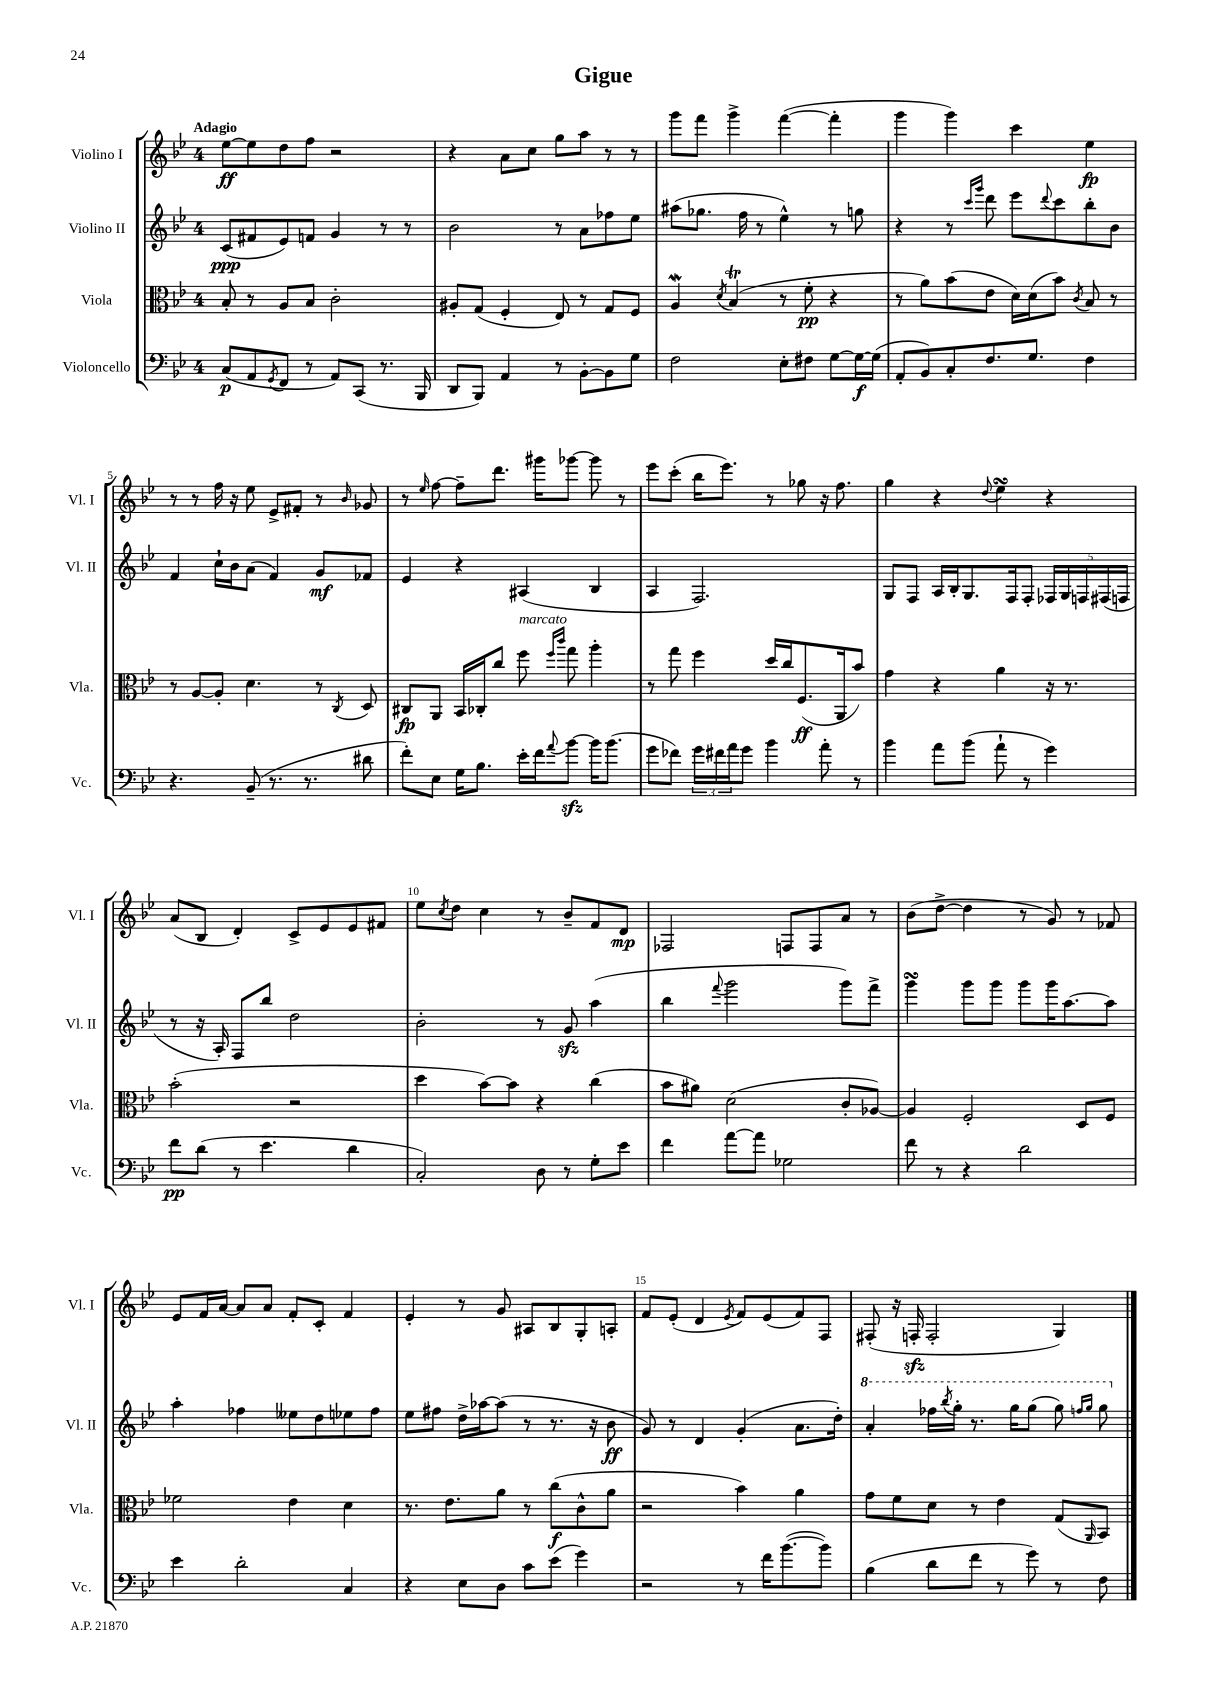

**kern	**kern	**kern	**kern
*staff4	*staff3	*staff2	*staff1
*clefF4	*clefC3	*clefG2	*clefG2
*k[b-e-]	*k[b-e-]	*k[b-e-]	*k[b-e-]
*M4/4	*M4/4	*M4/4	*M4/4
(8C/L	8B-'/	(8c/L	[8ee-\L
8AA/	8r	8f#/	8ee-\]
8qGG/	.	.	.
8FF/J	8A/L	8e-/)	8dd\
8r	8B-/J	8f/J	8ff\J
8AA/L)	2c'\	4g/	2r
(8CC/J	.	.	.
8.r	.	8r	.
.	.	8r	.
16BBB-/	.	.	.
=	=	=	=
8DD/L	8A#'/L	2b-\	4r
8BBB-/J)	(8G/J	.	.
4AA/	4F'/	.	8a\L
.	.	.	8cc\J
8r	8E-/)	8r	8gg\L
[8BB-'\L	8r	8a\L	8aa\J
8BB-\]	8G/L	8ff-\	8r
8G\J	8F/J	8ee-\J	8r
=	=	=	=
2F\	4A/	(8aa#\L	8ggg\L
.	.	8.gg-\J	8fff\J
.	8qd/	.	.
.	(4B-/	.	4ggg^\
.	.	16ff\	.
.	.	8r	.
8E-'\L	8r	4ee-^^\)	([4fff\
8F#\J	8f'\	.	.
[8G\L	4r	8r	4fff'\]
16G\_L	.	8gg\	.
(16G\]JJ	.	.	.
=	=	=	=
8AA'/L	8r	4r	4ggg\
8BB-/)	8a\L)	.	.
8C'/	(8b-\	8r	4ggg\)
.	.	16qqccc/LL	.
.	.	16qqggg/JJ	.
8.F/	8e-\J	8ddd\	.
.	16d\LL)	8eee-\L	4ccc\
8.G/J	(16d\J	.	.
.	.	8qqddd/	.
.	8b-\J)	8ccc\	.
.	8qc/	.	.
4F\	8B-/	8bb-'\	4ee-\
.	8r	8b-\J	.
=	=	=	=
4.r	8r	4f/	8r
.	[8A/L	.	8r
.	8A'/]J	16cc`\LL	16ff\
.	.	16b-\J	16r
(8BB-~/	4.d\	(8a\J	8ee-\
8.r	.	4f/)	8e-^/L
.	.	.	8f#'/J
8.r	.	.	.
.	8r	8g/L	8r
.	8qC/	.	16qqb-/
8d#\	8D/	8f-/J	8g-/
=	=	=	=
8f'\L)	8C#/L	4e-/	8r
.	.	.	16qqee-/
8E-\J	8AA/J	.	[8ff\
16G\LK	16BB-/LL	4r	8ff~\]L
8.B-\J	16C-'/J	.	.
.	8cc/J	.	8.ddd\J
16e-'\LL	8ff\	(4A#/	.
16f\J	.	.	16ggg#\LK
.	16qqff/LL	.	.
8qqa/	16qqccc/JJ	.	.
[8b-\J	8gg\	.	[8ggg-\J
16b-\]LK	4aa'\	4B-/	8ggg-\]
(8.b-\J	.	.	.
.	.	.	8r
=	=	=	=
8g\L	8r	4A/	8eee-\L
8f-\J)	8gg\	.	(8ccc'\J
24g\LL	4ff\	2.F/)	16bb-\LK
24f#\	.	.	.
.	.	.	8.eee-\J)
24a\J	.	.	.
8g\J	.	.	.
4b-\	16dd/LL	.	8r
.	16cc/J	.	.
.	(8.F/	.	8gg-\
8a'\	.	.	16r
.	16AA/k	.	8.ff\
8r	8b-/J)	.	.
=	=	=	=
4b-\	4g\	8G/L	4gg\
.	.	8F/J	.
8a\L	4r	16A/LL	4r
.	.	16B-'/J	.
(8b-\J	.	8.G/	.
.	.	.	8qqdd/
8a`\	4a\	.	4ee-\
.	.	16F/k	.
8r	.	8F'/J	.
4g\)	16r	20F-/LL	4r
.	.	20G/	.
.	8.r	.	.
.	.	20F/	.
.	.	(20F#/	.
.	.	20F/JJ	.
=	=	=	=
8f\L	(2b-'\	8r	(8a/L
(8d\J	.	16r	8B-/J
.	.	16A'/)	.
8r	.	8F/L	4d'/)
4.e-\	.	8bb-/J	.
.	2r	2dd\	8c^/L
.	.	.	8e-/
4d\	.	.	8e-/
.	.	.	8f#/J
=	=	=	=
2C'/)	4dd\	2b-'\	8ee-\L
.	.	.	8qcc/
.	.	.	8dd\J
.	[8b-\L)	.	4cc\
.	8b-\]J	.	.
8D\	4r	8r	8r
8r	.	8g/	8b-~/L
8G'\L	(4cc\	(4aa\	8f/
8e-\J	.	.	8d/J
=	=	=	=
4f\	8b-\L	4bb-\	2F-/
.	8a#\J)	.	.
.	.	8qqfff/	.
[8a\L	(2d\	2ggg\	.
8a\]J	.	.	.
2G-\	.	.	8F/L
.	.	.	8F/
.	8c'/L	8ggg\L)	8a/J
.	[8A-/J)	8fff^\J	8r
=	=	=	=
8f\	4A-/]	4ggg\	(8b-\L
8r	.	.	[8dd^\J
4r	2F'/	8ggg\L	4dd\]
.	.	8ggg\J	.
2d\	.	8ggg\L	8r
.	.	16ggg\K	8g/)
.	.	[8.aa\	.
.	8D/L	.	8r
.	8F/J	8aa\]J	8f-/
=	=	=	=
4e-\	2f-\	4aa'\	8e-/L
.	.	.	16f/L
.	.	.	[16a/JJ
2d'\	.	4ff-\	8a/]L
.	.	.	8a/J
.	4e-\	8ee--\L	8f'/L
.	.	8dd\	8c'/J
4C/	4d\	8ee-\	4f/
.	.	8ff-\J	.
=	=	=	=
4r	8.r	8ee-\L	4e-'/
.	.	8ff#\J	.
.	8.e-\L	.	.
8E-\L	.	16dd^\LL	8r
.	.	[16aa-\J	.
8D\J	8a\J	(8aa-\]J	8g/
8c\L	8r	8r	8A#/L
(8e-\J	(8cc\L	8.r	8B-/
4g\)	8c^^\	.	8G'/
.	.	16r	.
.	8a\J	8b-\	8A'/J
=	=	=	=
2r	2r	8g/)	8f/L
.	.	8r	(8e-'/J
.	.	4d/	4d/
.	.	.	8qe-/
8r	4b-\)	(4g'/	8f/L)
16f\LK	.	.	(8e-/
([8.b-\	.	.	.
.	4a\	8.a\L	8f/)
8b-\]J)	.	.	8F/J
.	.	16dd'\Jk)	.
=	=	=	=
(4B-\	8g\L	4aa'/	(8F#'/
.	8f\	.	16r
.	.	.	16F'/
8d\L	8d\J	16fff-\LL	2F'/
.	.	8qbbb-/	.
.	.	16ggg'\JJ	.
8f\J	8r	8.r	.
8r	4e-\	.	.
.	.	16ggg\LK	.
8g\)	.	(8ggg\J	.
8r	(8G/L	8ggg\)	4G/)
.	.	16qqfff/LL	.
.	16qqAA/	16qqggg/JJ	.
8F\	8BB-/J)	8ggg\	.
==	==	==	==
*-	*-	*-	*-
